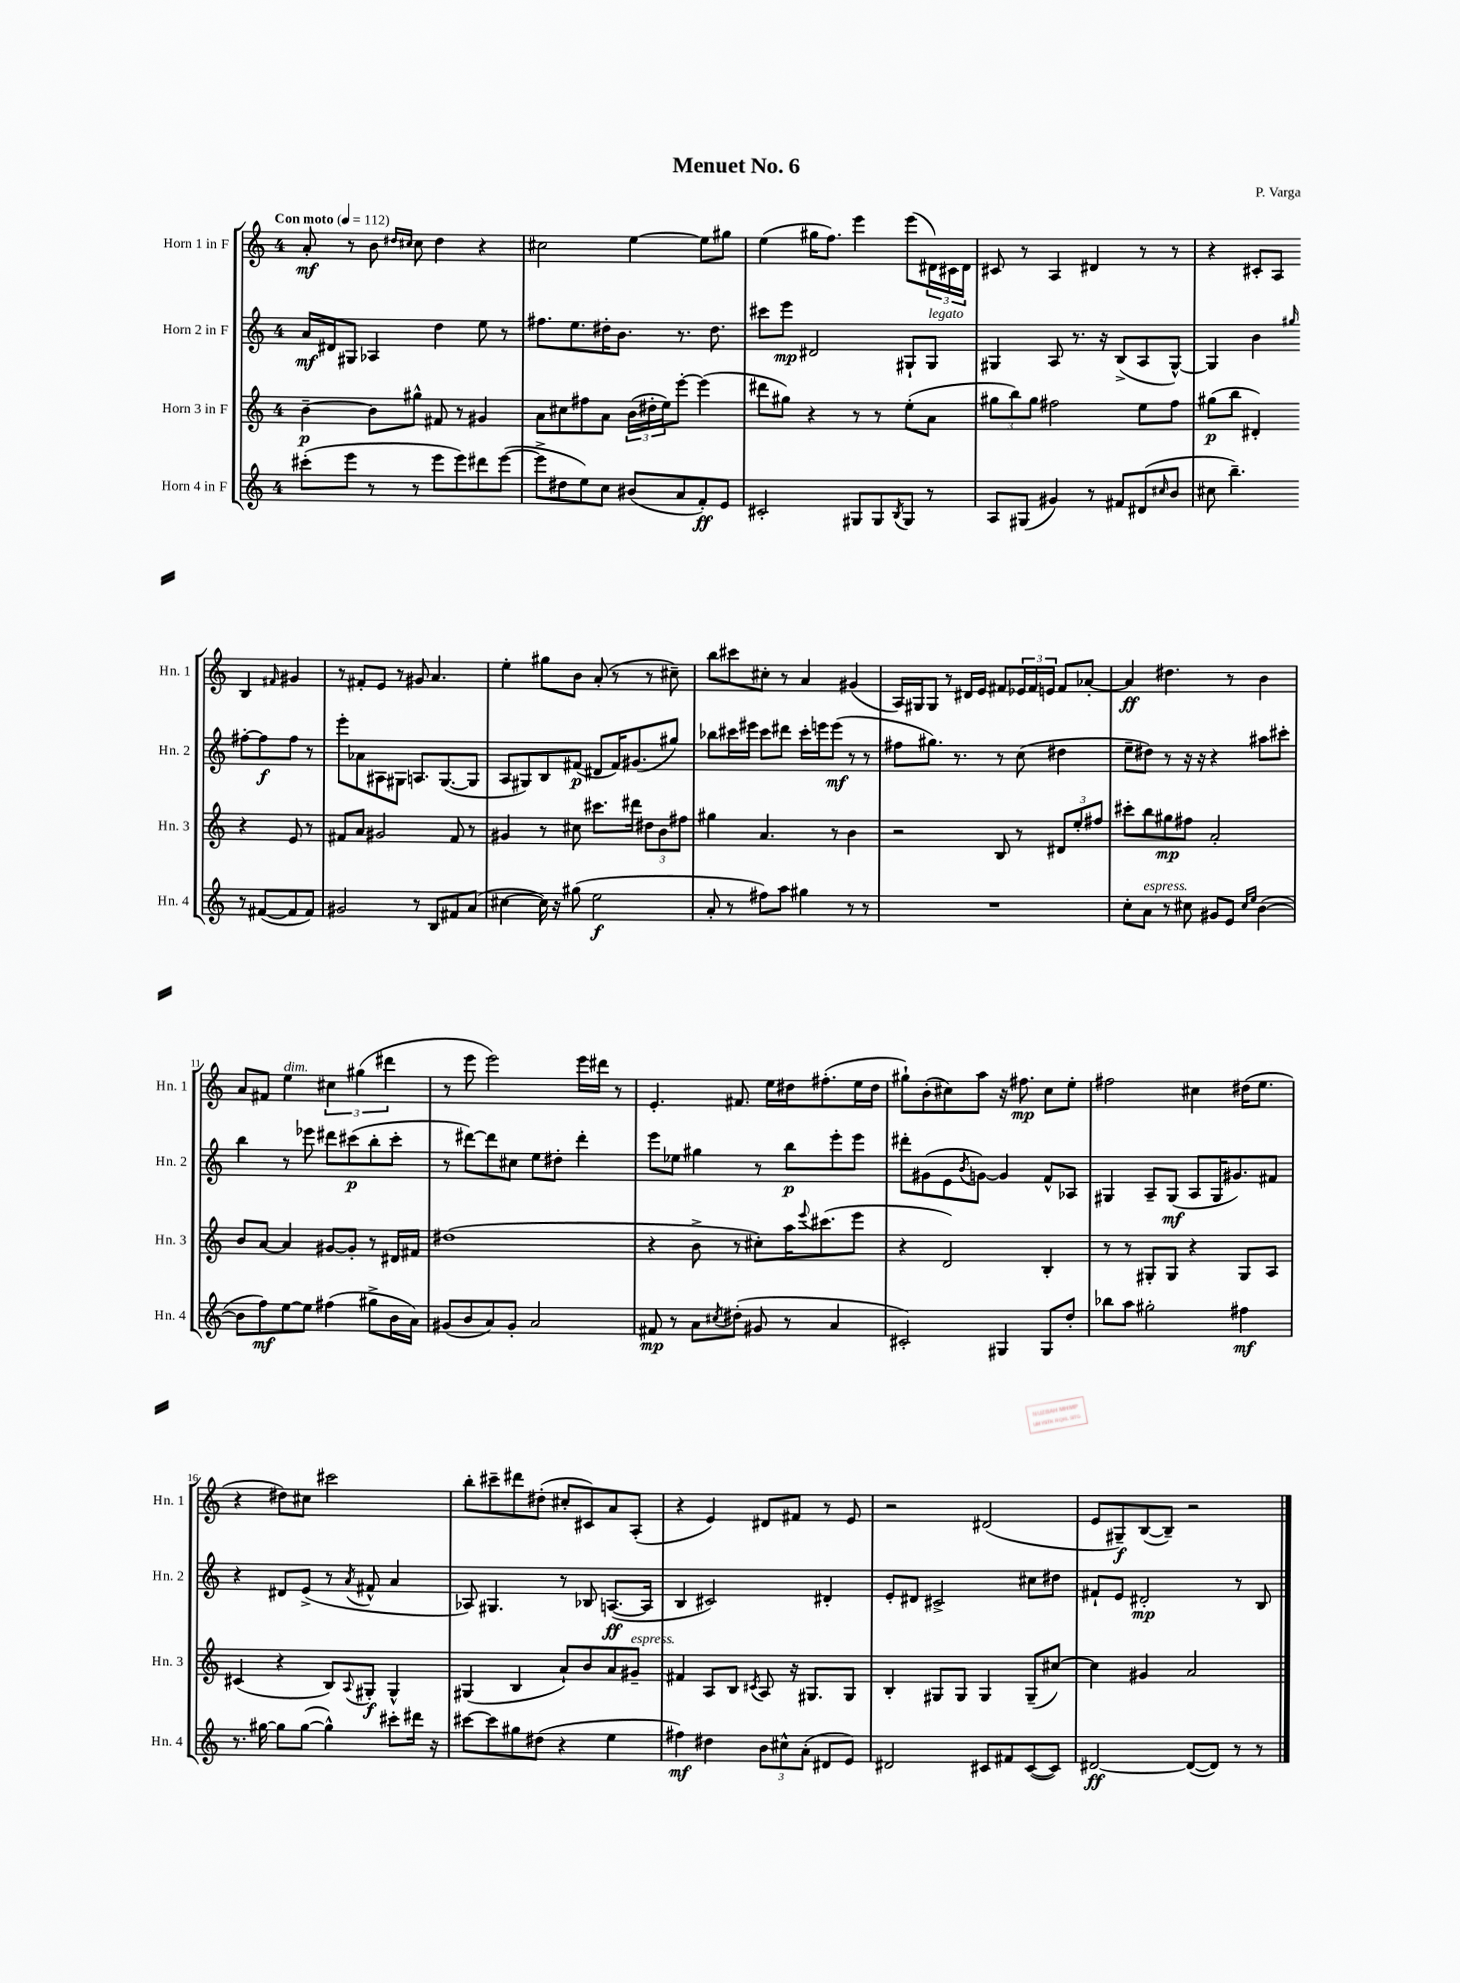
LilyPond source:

\header { title = "Menuet No. 6" composer = "P. Varga" }
<<
\new StaffGroup <<
\new Staff = "s0" \with { instrumentName = "Horn 1 in F" shortInstrumentName = "Hn. 1" } {
    \clef treble \key c \major \once \override Staff.TimeSignature.style = #'single-digit \time 4/4 \tempo "Con moto" 4 = 112
    a'8-.\mf r8 b'8 \grace { dis''16 cis''16 } cis''8 dis''4 r4 |
    cis''2 e''4~ e''8 gis''8 |
    e''4( gis''16 f''8.) e'''4 e'''8( \tuplet 3/2 { dis'16) cis'16 dis'16 } |
    cis'8 r8 a4 dis'4 r8 r8 |
    r4 cis'8-. a8 b4 \grace { fis'16 } gis'4 |
    r8 fis'8-. e'8 r8 gis'8 a'4. |
    e''4-. gis''8 b'8 a'8-.( r8 r8 cis''8--) |
    b''8 cis'''8 cis''8-. r8 a'4 gis'4( |
    a16) gis16 gis8 r8 dis'16 e'16 fis'8 \tuplet 3/2 { ees'16 fis'16 e'16 } fis'8 aes'8~-. |
    aes'4\ff dis''4. r8 b'4 |
    a'8 fis'8 e''4^\markup { \italic "dim." } \tuplet 3/2 { cis''4 gis''4( dis'''4 } |
    r8 e'''8 e'''2) e'''16 dis'''16 r8 |
    e'4.-. fis'8. e''16 dis''16 fis''8.-.( e''16 dis''16 |
    gis''8-!) b'8-.( cis''8) a''8 r16 fis''8.\mp cis''8 e''8-. |
    fis''2 cis''4 dis''16( e''8. |
    r4 dis''8) cis''8 cis'''2 |
    b''8-. cis'''8-- dis'''8 dis''8-.( cis''8-. cis'8) a'8 a8-.( |
    r4 e'4) dis'8 fis'8 r8 e'8 |
    r2 dis'2( |
    e'8 gis8--\f) b8~( b8--) r2 \bar "|." |
}
\new Staff = "s1" \with { instrumentName = "Horn 2 in F" shortInstrumentName = "Hn. 2" } {
    \clef treble \key c \major \once \override Staff.TimeSignature.style = #'single-digit \time 4/4
    a'16\mf dis'16 gis8 aes4 d''4 e''8 r8 |
    fis''8. e''8. dis''16-. b'8. r8. dis''8. |
    cis'''8 e'''8\mp dis'2 gis8-! gis8^\markup { \italic "legato" } |
    gis4 a8 r8. r16 b8->( a8 gis8~-^) |
    gis4 b'4 \grace { gis''16 } fis''8~-. fis''8\f fis''8 r8 |
    e'''8-. aes'8 ais8 gis8 a8. gis8.~( gis8 |
    a8 gis8) b8 fis'8\p( dis'8 fis'16) gis'8.( gis''8) |
    bes''8 cis'''16 eis'''16 cis'''8 dis'''8 cis'''16-. e'''16 e'''8\mf( r8 r8 |
    fis''8 gis''8.) r8. r8 c''8( dis''4 |
    e''8-- dis''8) r8 r16 r16 r4 ais''8 cis'''8-. |
    b''4 r8 ees'''8 dis'''8 cis'''8\p( b''8-. cis'''8-. |
    r8 dis'''8~) dis'''8 cis''8 e''8 dis''8-. dis'''4-. |
    e'''8 ees''8 gis''4 r8 b''8\p e'''8-. e'''8 |
    dis'''8-. gis'8( e'8 \acciaccatura { b'8 } g'8~) g'4 f'8-^ aes8 |
    gis4 a8-- gis8\mf( a8 gis16 gis'8.) fis'8 |
    r4 dis'8 e'8->( r8 \acciaccatura { a'8 } fis'8-^ a'4 |
    aes8) gis4. r8 bes8 a8.~\ff( a16 |
    b4 cis'2) dis'4-. |
    e'8-. dis'8 cis'2-> cis''8 dis''8 |
    fis'8-! e'8 dis'2-.\mp r8 b8 \bar "|." |
}
\new Staff = "s2" \with { instrumentName = "Horn 3 in F" shortInstrumentName = "Hn. 3" } {
    \clef treble \key c \major \once \override Staff.TimeSignature.style = #'single-digit \time 4/4
    b'4~--\p b'8 gis''8-^ fis'8 r8 gis'4 |
    a'8 cis''8 fis''8 a'8 \tuplet 3/2 { b'16( dis''16-. e''16) } e'''8~-. e'''4( |
    dis'''8 gis''8) r4 r8 r8 e''8-.( a'8 |
    \tuplet 3/2 { gis''8 b''8) gis''8 } fis''2 e''8 fis''8 |
    gis''8\p( b''8 dis'4-.) r4 e'8 r8 |
    fis'8 a'8 gis'2 fis'8 r8 |
    gis'4 r8 cis''8 cis'''8. dis'''16 \tuplet 3/2 { dis''8 b'8 fis''8 } |
    gis''4 a'4. r8 b'4 |
    r2 b8 r8 \tuplet 3/2 { dis'8 e''8-. fis''8 } |
    cis'''8-. b''8 gis''8\mp fis''8 a'2-. |
    b'8 a'8~ a'4 gis'8~ gis'8-. r8 dis'16 fis'16 |
    dis''1( |
    r4 b'8-> r8 cis''8-.) a''16 \appoggiatura { e'''8 } cis'''8.( e'''8 |
    r4 d'2) b4-. |
    r8 r8 gis8-. gis8 r4 gis8 a8 |
    cis'4( r4 b8) \appoggiatura { a8 } gis8-.\f gis4-^ |
    gis4( b4 a'8-!) b'8 a'8 gis'8--^\markup { \italic "espress." } |
    fis'4 a8 b8 \acciaccatura { cis'8 } a8 r16 gis8. gis8 |
    b4-. gis8 gis8 gis4 gis8--( cis''8~) |
    cis''4 gis'4 a'2 \bar "|." |
}
\new Staff = "s3" \with { instrumentName = "Horn 4 in F" shortInstrumentName = "Hn. 4" } {
    \clef treble \key c \major \once \override Staff.TimeSignature.style = #'single-digit \time 4/4
    cis'''8-.( e'''8 r8 r8 e'''8 e'''8) dis'''8 e'''8~( |
    e'''8-> dis''8 e''8) c''8 bis'8( a'8 f'8-.\ff) e'8 |
    cis'2-. gis8 gis8 \acciaccatura { b8 } gis8 r8 |
    a8 gis8( gis'4) r8 fis'8 dis'8( \grace { cis''16 } b'8 |
    cis''8 b''4.--) r8 fis'8~( fis'8 fis'8) |
    gis'2 r8 b8 fis'8 a'8( |
    cis''4~ cis''16) r16 gis''8( e''2\f |
    a'8-. r8 fis''8) a''8 gis''4 r8 r8 |
    R1 |
    c''8-. a'8^\markup { \italic "espress." } r8 cis''8 gis'8 e'8 \grace { cis''16 e''16 } b'4~( |
    b'8 f''8\mf) e''8~ e''8 fis''4( gis''8-> b'16 a'16) |
    gis'8( b'8 a'8) gis'8-. a'2 |
    fis'8\mp r8 a'8 \acciaccatura { cis''8 } dis''8-.( gis'8 r8 a'4 |
    cis'2-.) gis4 gis8 d''8-. |
    bes''8 a''8 gis''2-. fis''4\mf |
    r8. gis''16~ gis''8 gis''8~( gis''4-^) cis'''8-. dis'''16 r16 |
    cis'''8~ cis'''8 gis''8 dis''8( r4 e''4 |
    fis''4\mf) dis''4 \tuplet 3/2 { b'8 cis''8-^ a'8-.( } dis'8 e'8) |
    dis'2 cis'8 fis'8 cis'8~( cis'8) |
    dis'2~\ff dis'8~( dis'8) r8 r8 \bar "|." |
}
>>
>>
